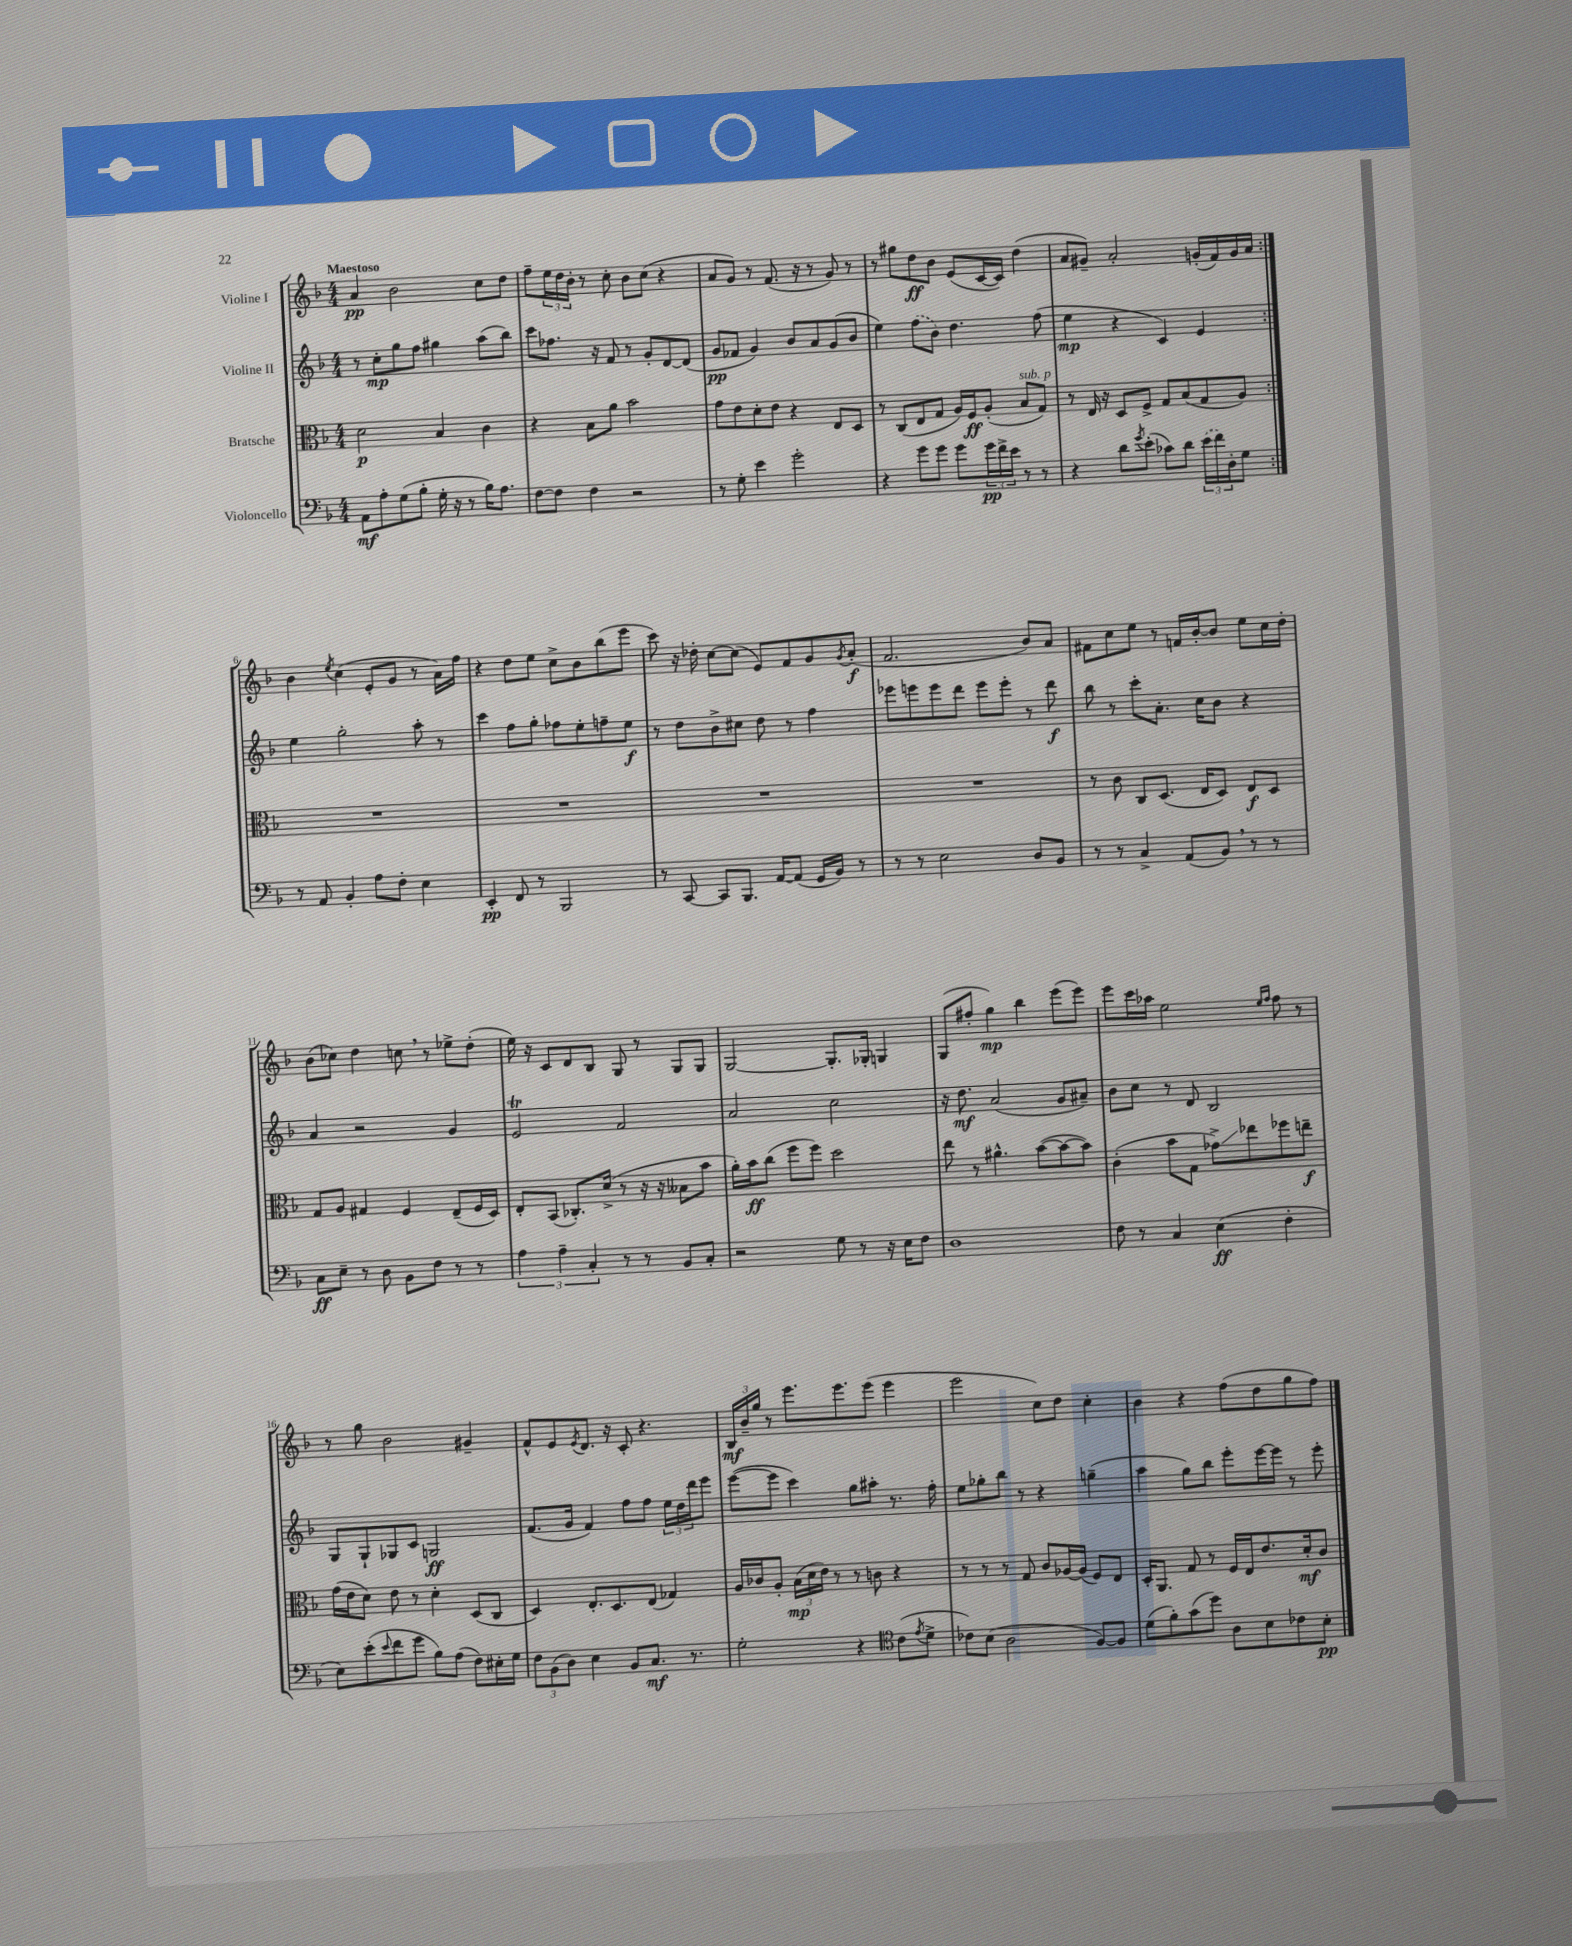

**kern	**kern	**kern	**kern
*staff4	*staff3	*staff2	*staff1
*clefF4	*clefC3	*clefG2	*clefG2
*k[b-]	*k[b-]	*k[b-]	*k[b-]
*M4/4	*M4/4	*M4/4	*M4/4
8AA	2d	8r	4a
8A'	.	8cc'	.
(8G	.	8gg	2b-
8B-'	.	8ff	.
16G'	4B-	4gg#	.
16r	.	.	.
8r	.	.	.
16B-)	4c	(8aa	8cc
8.A	.	.	.
.	.	8bb-)	8dd
=	=	=	=
[8F	4r	8ccc	8ff~
8F]	.	8.ff-	24ee
.	.	.	24dd
.	.	.	24b-'
4F	8B-	.	8r
.	.	16r	.
.	8a	8f	8cc'
2r	2b-	8r	8b-
.	.	8g'	(8cc
.	.	[8d	4r
.	.	(8d]	.
=	=	=	=
8r	8g	8g	8a
8G'	8e	8f-	8g)
4e	8d'	4g)	8r
.	8e	.	(8.f
2g'	4r	8b-	.
.	.	.	16r
.	.	8a	8r
.	8E	(8g	8g)
.	8D	8b-	8r
=	=	=	=
4r	8r	4ee)	8r
.	(8C	.	8gg#
8g	8E	(8ff	8dd
8g	8G	8b-)	8b-
8g	16A)	4.dd	(8e
.	16F	.	.
24g	(8A'	.	[16c
24f^	.	.	.
.	.	.	16c])
24e	.	.	.
8r	8B-	.	(4dd
8r	8G)	(8ff	.
=	=	=	=
4r	8r	4ee	8a
.	16E	.	8g#~)
.	16r	.	.
8d	8D	4r	2a'
8qg	.	.	.
(8e'	8F^	.	.
8c-)	8G	4c)	.
8d	(8B-	.	.
(24e	8G	4e	(16g'
24f)	.	.	.
.	.	.	16f)
24D'	.	.	.
8G	8A)	.	16g
.	.	.	16a
=:|!	=:|!	=:|!	=:|!
8r	1r	4ee	4b-
8AA	.	.	.
.	.	.	8qee
4BB-'	.	2gg'	(4cc
8A	.	.	8e'
8F'	.	.	8g
4E	.	8aa'	8r
.	.	8r	16a)
.	.	.	16ff
=	=	=	=
4EE'	1r	4ccc	4r
8FF	.	8ff	8dd
8r	.	8gg'	8ee
2BBB-	.	8ff-	8cc^
.	.	8ee'	8b-
.	.	8ff~	(8bb-
.	.	8ee	8eee
=	=	=	=
8r	1r	8r	8ccc)
[8CC	.	8dd	16r
.	.	.	16dd-'
8CC]	.	8b-^	[8cc
8.BBB-	.	8cc#	(8cc]
.	.	8dd	8e)
[16AA	.	.	.
(8AA]	.	8r	8f
16GG	.	4ff	8g
16BB-)	.	.	.
.	.	.	8qg
8r	.	.	(8a'
=	=	=	=
8r	1r	8eee-	2.f
8r	.	8eee	.
2E	.	8eee	.
.	.	8ddd	.
.	.	8eee	.
.	.	8eee'	.
8D	.	8r	8b-)
8BB-	.	8ddd	8a
=	=	=	=
8r	8r	8bb-	8f#
8r	8c	8r	8cc
4C^	8C	8ccc'	8ee
.	(8.D	8.a'	8r
(8AA	.	.	16f
.	16E	16cc	[16b-'
8BB-)	8D)	8b-	8b-]
8r	8E	4r	8ee
8r	8D	.	16cc
.	.	.	16dd'
=	=	=	=
8C	8G	4a	(8b-
8E~	8A	.	8cc-)
8r	4G#	2r	4dd
8D	.	.	.
8BB-	4F	.	8cc
8F	.	.	8r
8r	(8E~	4g	8ee-^
8r	16F	.	(8dd'
.	16D)	.	.
=	=	=	=
6A	8E'	2e	16ee)
.	.	.	16r
.	(8BB-	.	8c
6A~	.	.	.
.	8.C-')	.	8d
6C'	.	.	.
.	.	.	8B-
.	(16d^	.	.
8r	8r	2f	8G
8r	16r	.	8r
.	16r	.	.
8BB-	8B--	.	8G
8C'	8b-	.	8G
=	=	=	=
2r	16a')	2a	[2G
.	16b-	.	.
.	(8cc	.	.
.	8ff	.	.
.	8ff)	.	.
8G	2dd	2cc	8.G']
8r	.	.	.
.	.	.	16G-'
16r	.	.	4G
16E	.	.	.
8F	.	.	.
=	=	=	=
1D	8ee	16r	(8G
.	.	8.dd	.
.	8r	.	8ff#'
.	4.a#^^	(2a	4gg)
.	.	.	4bb-
.	([8b-	.	.
.	8b-_	8g	(8eee
.	8b-])	8a#~)	8eee)
=	=	=	=
8F	(4c'	8b-	8eee
8r	.	8cc	16ccc
.	.	.	16aa-
4C	8b-	8r	2ee
.	8G	8d	.
(4E	8g-^)	2B-	.
.	8ee-	.	.
.	.	.	16qqee
.	.	.	16qqff
4F'	8ff-	.	8ff
.	8ee~	.	8r
=	=	=	=
8E)	(16g	8G	8r
.	16e	.	.
(8e'	8d)	8G`	8gg
8qqe	.	.	.
8f	8e	8G-	2b-
8g	8r	8c	.
8B-)	4d'	2G	.
(8A	.	.	.
8F)	(8D	.	4g#~
16E#'	8C	.	.
16G	.	.	.
=	=	=	=
12F	4D)	(8.f	8f^^
(12BB-	.	.	.
.	.	.	8e
12D)	.	.	.
.	.	16g	.
.	.	.	8qe
4E	8.E'	4f)	8.d
.	8.D	.	16r
8BB-	.	8ff	8c'
8.C	(8E	8ff	4.r
.	4G-)	24ee	.
.	.	24dd	.
8.r	.	.	.
.	.	24ddd	.
.	.	8eee	.
=	=	=	=
2G'	16A	([8eee	24B-
.	.	.	24b-~
.	16c-	.	.
.	.	.	24gg
.	8A'	8eee]	8r
.	(24B-	4ccc)	8.eee
.	24d	.	.
.	24e)	.	.
.	8r	.	.
.	.	.	8.eee
4r	8r	8gg	.
.	8c	8aa#'	(8eee
*clefC4	*	*	*
(8c	4r	8.r	4eee
8qe	.	.	.
8d^	.	.	.
.	.	16ff'	.
=	=	=	=
8c-)	8r	8ee	2eee
(8B-	8r	8gg-'	.
2A	8r	8bb-	.
.	8G	8r	.
.	8c	4r	8cc)
.	[16A-	.	8dd
.	(16A-]	.	.
[8F)	8F)	(4gg~	4cc'
8F]	8E	.	.
=	=	=	=
(8d	16D'	4aa	4b-
.	8.AA	.	.
8f')	.	.	.
(8g	8G	8gg)	4r
8dd)	8r	8bb-	.
8A	16F	8eee'	(8ff
.	16E	.	.
8B-	8.e	[16eee	8dd
.	.	16eee]	.
8c-	.	8r	8gg
.	16d'	.	.
8B-'	8c	8eee'	8ff)
==	==	==	==
*-	*-	*-	*-
